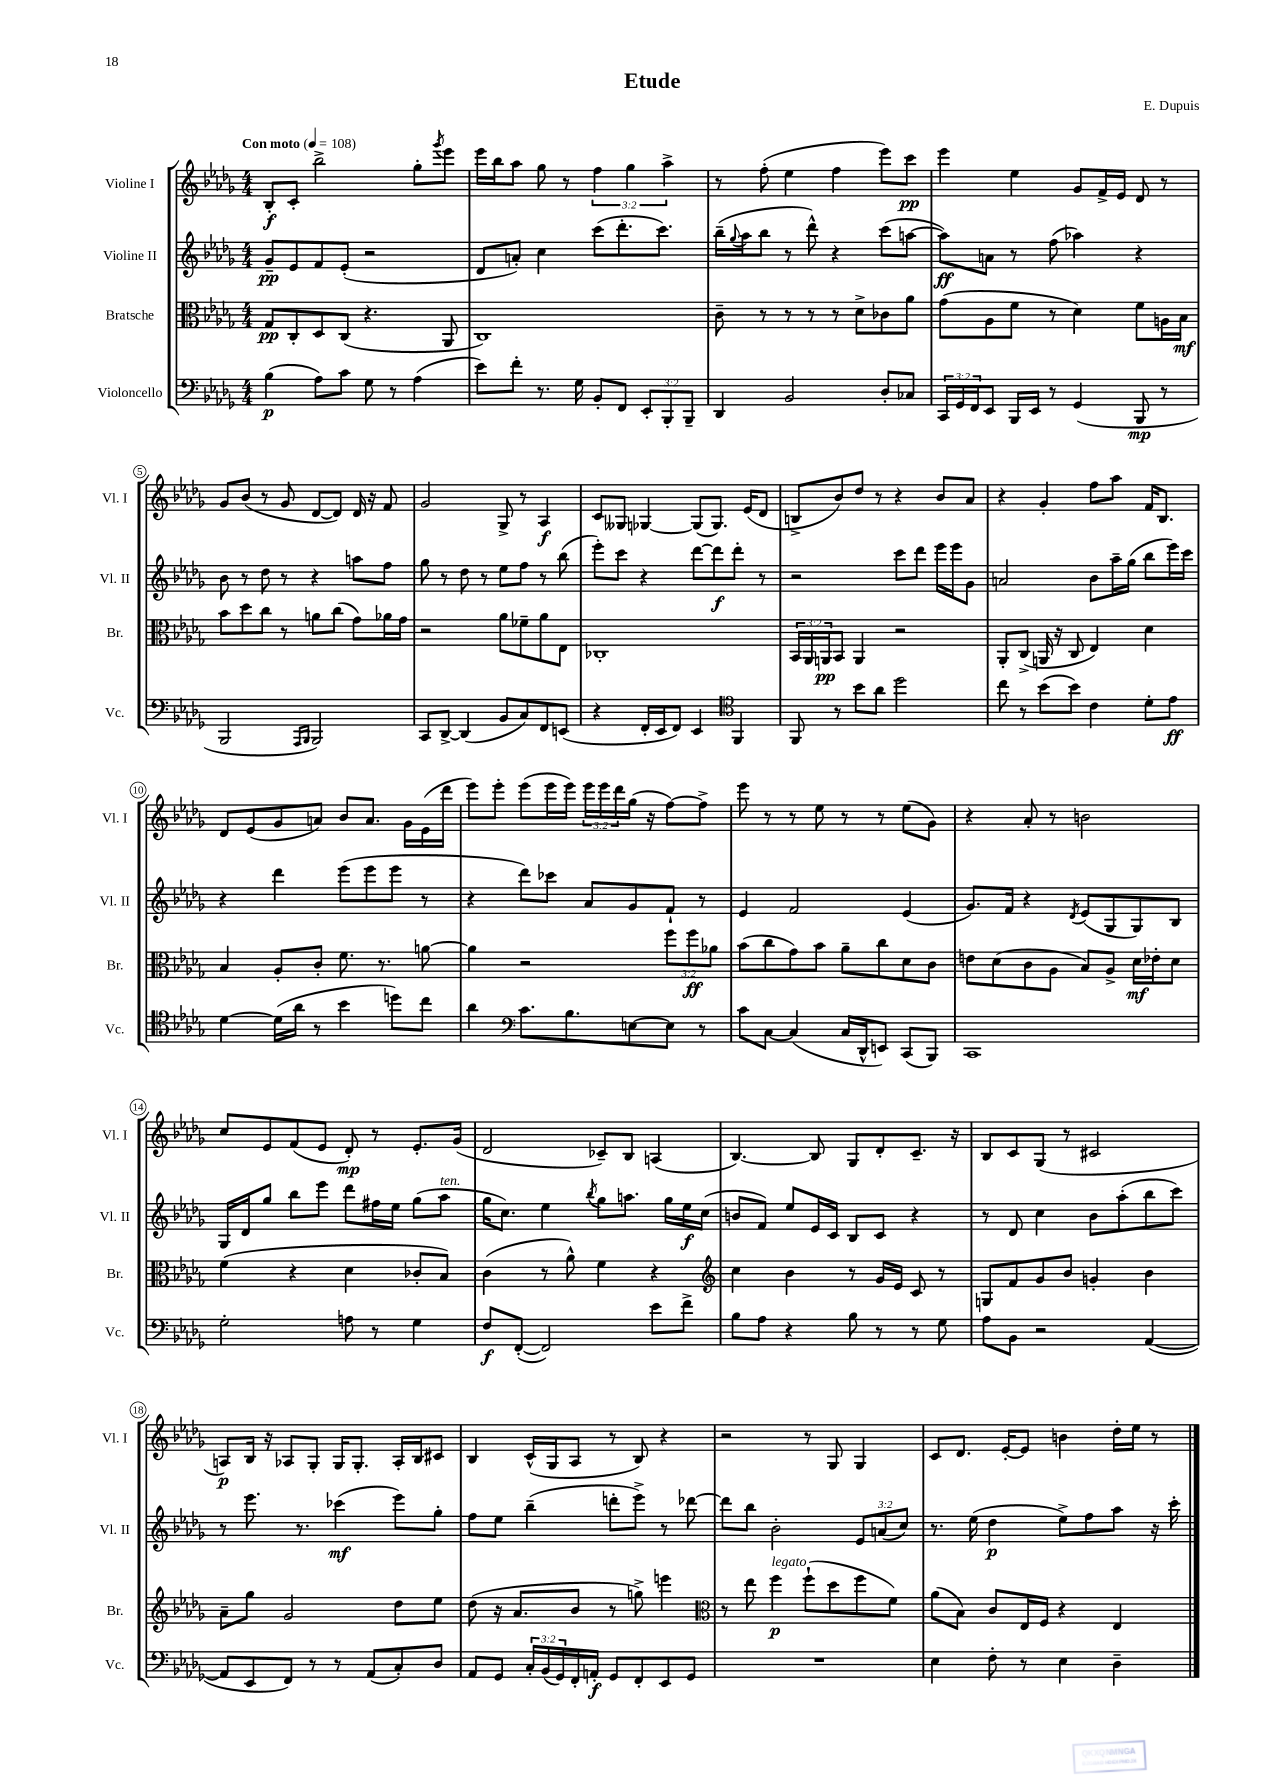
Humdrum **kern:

**kern	**dynam	**kern	**dynam	**kern	**dynam	**kern	**dynam
*part4	*part4	*part3	*part3	*part2	*part2	*part1	*part1
*staff4	*staff4	*staff3	*staff3	*staff2	*staff2	*staff1	*staff1
*I"Violoncello	*	*I"Bratsche	*	*I"Violine II	*	*I"Violine I	*
*I'Vc.	*	*I'Br.	*	*I'Vl. II	*	*I'Vl. I	*
*clefF4	*	*clefC3	*	*clefG2	*	*clefG2	*
*k[b-e-a-d-g-]	*	*k[b-e-a-d-g-]	*	*k[b-e-a-d-g-]	*	*k[b-e-a-d-g-]	*
*M4/4	*	*M4/4	*	*M4/4	*	*M4/4	*
*MM108	*	*MM108	*	*MM108	*	*MM108	*
=1	=1	=1	=1	=1	=1	=1	=1
!	!	!	!	!	!	!LO:TX:a:B:t=Con moto	!
(4B-\	p	8G-/L	pp	8g-~/L	pp	8B-'/L	f
.	.	8C'/	.	8e-/	.	8c'/J	.
8A-\L)	.	8D-/	.	8f/	.	2bb-^\	.
8c\J	.	(8C/J	.	(8e-'/J	.	.	.
8G-\	.	4.r	.	2r	.	.	.
8r	.	.	.	.	.	.	.
(4A-\	.	.	.	.	.	8gg-'\L	.
.	.	.	.	.	.	8qggg-/	.
.	.	8AA-/	.	.	.	8eee-\J	.
=2	=2	=2	=2	=2	=2	=2	=2
8e-\L)	.	1C)	.	8d-/L	.	16eee-\LL	.
.	.	.	.	.	.	16bb-\J	.
8f'\J	.	.	.	8an'/J)	.	8aa-\J	.
8.r	.	.	.	4cc\	.	8gg-\	.
.	.	.	.	.	.	8r	.
16G-\	.	.	.	.	.	.	.
8BB-'/L	.	.	.	(8ccc\L	.	6ff\	.
8FF/J	.	.	.	8.ddd-'\	.	.	.
.	.	.	.	.	.	6gg-\	.
12EE-'/L	.	.	.	.	.	.	.
.	.	.	.	8.ccc\J)	.	.	.
12BBB-'/	.	.	.	.	.	6aa-^\	.
12BBB-~/J	.	.	.	.	.	.	.
=3	=3	=3	=3	=3	=3	=3	=3
4DD-/	.	8c~\	.	(16bb-~\LL	.	8r	.
.	.	.	.	8qqgg-/	.	.	.
.	.	.	.	16aa-\J	.	.	.
.	.	8r	.	8bb-\J	.	(8ff'\	.
2BB-/	.	8r	.	8r	.	4ee-\	.
.	.	8r	.	8ddd-^^\)	.	.	.
.	.	8r	.	4r	.	4ff\	.
.	.	8d-^\L	.	.	.	.	.
8D-'/L	.	8c-X\	.	(8ccc\L	.	8eee-\L)	.
8C-X/J	.	8a-\J	.	[8aan\J	.	8ccc\J	pp
=4	=4	=4	=4	=4	=4	=4	=4
24CC/LL	.	(8g-\L	.	8aa\L])	ff	4eee-\	.
24GG-/	.	.	.	.	.	.	.
24FF/J	.	.	.	.	.	.	.
8EE-/J	.	8A-\	.	8an\J	.	.	.
16BBB-/LL	.	8f\J	.	8r	.	4ee-\	.
16EE-/JJ	.	.	.	.	.	.	.
8r	.	8r	.	(8ff\	.	.	.
(4GG-/	.	4d-\)	.	4aa-X\)	.	8g-/L	.
.	.	.	.	.	.	16f^/L	.
.	.	.	.	.	.	16e-/JJ	.
8BBB-/	mp	8f\L	.	4r	.	8d-/	.
8r	.	16An\L	.	.	.	8r	.
.	.	16B-\JJ	mf	.	.	.	.
!!LO:LB:g=z
=5	=5	=5	=5	=5	=5	=5	=5
2BBB-/	.	8b-\L	.	8b-\	.	8g-/L	.
.	.	8dd-\	.	8r	.	(8b-/J	.
.	.	8cc\J	.	8dd-\	.	8r	.
.	.	8r	.	8r	.	8g-/	.
16qqAAA-/LL	.	.	.	.	.	.	.
16qqBBB-/JJ	.	.	.	.	.	.	.
2BBB-/)	.	8an\L	.	4r	.	[8d-/L	.
.	.	(8cc\J	.	.	.	8d-/J])	.
.	.	8g-\L)	.	8aan\L	.	16d-/	.
.	.	.	.	.	.	16r	.
.	.	16a-X\L	.	8ff\J	.	8f/	.
.	.	16g-\JJ	.	.	.	.	.
=6	=6	=6	=6	=6	=6	=6	=6
8CC/L	.	2r	.	8gg-\	.	2g-/	.
[8DD-^/J	.	.	.	8r	.	.	.
(4DD-/]	.	.	.	8dd-\	.	.	.
.	.	.	.	8r	.	.	.
8BB-/L	.	8a-\L	.	8ee-\L	.	8G-^/	.
8C/)	.	8f-X~\	.	8ff\J	.	8r	.
8FF/	.	8a-\	.	8r	.	4A-/	f
(8EEn/J	.	8E-\J	.	(8bb-\	.	.	.
=7	=7	=7	=7	=7	=7	=7	=7
4r	.	1C-X'	.	8eee-'\L)	.	8c/L	.
.	.	.	.	8ccc\J	.	8G--X/J	.
16FF'/LL	.	.	.	4r	.	[4G-X/	.
16EE-/J	.	.	.	.	.	.	.
8FF/J)	.	.	.	.	.	.	.
4EE-/	.	.	.	[8ddd-\L	.	(8G-/L]	.
.	.	.	.	8ddd-\]	f	8.G-/J)	.
*clefC4	*	*	*	*	*	*	*
4FF/	.	.	.	8ddd-'\J	.	.	.
.	.	.	.	.	.	(16e-/KL	.
.	.	.	.	8r	.	8d-/J	.
=8	=8	=8	=8	=8	=8	=8	=8
8FF/	.	24BB-/LL	.	2r	.	8Bn^/L	.
.	.	24AA-/	.	.	.	.	.
.	.	24AAn/J	pp	.	.	.	.
8r	.	8BB-/J	.	.	.	8b-/)	.
8b-\L	.	4AA/	.	.	.	8dd-/J	.
8a-\J	.	.	.	.	.	8r	.
2dd-\	.	2r	.	8ccc\L	.	4r	.
.	.	.	.	8ddd-\J	.	.	.
.	.	.	.	16eee-\LL	.	8b-/L	.
.	.	.	.	16eee-\J	.	.	.
.	.	.	.	8g-\J	.	8a-/J	.
=9	=9	=9	=9	=9	=9	=9	=9
8cc\	.	8AA-'/L	.	2an/	.	4r	.
8r	.	(8C^/J	.	.	.	.	.
(8b-\L	.	16AAn/	.	.	.	4g-'/	.
.	.	16r	.	.	.	.	.
8b-\J)	.	8C/	.	.	.	.	.
4c\	.	4E-/)	.	8b-\L	.	8ff\L	.
.	.	.	.	16aa-~\L	.	8aa-\J	.
.	.	.	.	(16gg-\JJ	.	.	.
8d-'\L	.	4d-\	.	8bb-\L	.	16f/KL	.
.	.	.	.	.	.	8.B-/J	.
8e-\J	ff	.	.	16eee-\L)	.	.	.
.	.	.	.	16ccc\JJ	.	.	.
!!LO:LB:g=z
=10	=10	=10	=10	=10	=10	=10	=10
[4d-\	.	4B-/	.	4r	.	8d-/L	.
.	.	.	.	.	.	(8e-/	.
(16d-\LL]	.	8A-'/L	.	4ddd-\	.	8g-/	.
16a-\JJ	.	.	.	.	.	.	.
8r	.	8c'/J	.	.	.	8an/J)	.
4b-\	.	8.f\	.	(8eee-\L	.	8b-/L	.
.	.	.	.	8eee-\	.	8.a/J	.
.	.	8.r	.	.	.	.	.
8ddn\L)	.	.	.	8eee-\J	.	.	.
.	.	.	.	.	.	16g-\LL	.
8cc\J	.	[8an\	.	8r	.	(16e-\	.
.	.	.	.	.	.	16ddd-\JJ	.
=11	=11	=11	=11	=11	=11	=11	=11
4a-\	.	4a\]	.	4r	.	8eee-\L)	.
.	.	.	.	.	.	8eee-'\J	.
*clefF4	*	*	*	*	*	*	*
8.c\L	.	2r	.	8ddd-\L)	.	(8eee-\L	.
.	.	.	.	8ccc-X\J	.	16eee-\L	.
8.B-\	.	.	.	.	.	16eee-\JJ)	.
.	.	.	.	8a-/L	.	24eee-\LL	.
.	.	.	.	.	.	24eee-\	.
.	.	.	.	.	.	24ddd-\	.
[8En\	.	.	.	8g-/	.	(16gg-\JJ	.
.	.	.	.	.	.	16r	.
8E\J]	.	12ff\L	.	8f`/J	.	[8ff\L)	.
.	.	12ff\	ff	.	.	.	.
8r	.	.	.	8r	.	8ff^\J]	.
.	.	12a-X\J	.	.	.	.	.
=12	=12	=12	=12	=12	=12	=12	=12
8c\L	.	(8b-\L	.	4e-/	.	8eee-\	.
[8C\J	.	8cc\	.	.	.	8r	.
(4C/]	.	8g-\)	.	2f/	.	8r	.
.	.	8b-\J	.	.	.	8ee-\	.
16C/LL	.	8a-~\L	.	.	.	8r	.
16DD-^^/J	.	.	.	.	.	.	.
8EEn/J)	.	8cc\	.	.	.	8r	.
(8CC/L	.	8d-\	.	(4e-/	.	(8ee-\L	.
8BBB-/J)	.	8c\J	.	.	.	8g-\J)	.
=13	=13	=13	=13	=13	=13	=13	=13
1CC	.	8en\L	.	8.g-/L)	.	4r	.
.	.	(8d-\	.	.	.	.	.
.	.	.	.	16f/Jk	.	.	.
.	.	8c\	.	4r	.	8a-'/	.
.	.	8A-\J	.	.	.	8r	.
.	.	.	.	8qd-/	.	.	.
.	.	8B-/L)	.	(8e-/L	.	2bn\	.
.	.	8A-^/J	.	8G-/	.	.	.
.	.	16d-\LL	mf	8G-/)	.	.	.
.	.	16e-X'\J	.	.	.	.	.
.	.	8d-\J	.	8B-/J	.	.	.
!!LO:LB:g=z
=14	=14	=14	=14	=14	=14	=14	=14
2G-'\	.	(4f\	.	16G-/LL	.	8cc/L	.
.	.	.	.	16d-/J	.	.	.
.	.	.	.	8gg-/J	.	8e-/	.
.	.	4r	.	8bb-\L	.	(8f/	.
.	.	.	.	8eee-\J	.	8e-/J	.
8An\	.	4d-\	.	8ddd-\L	.	8d-'/)	mp
8r	.	.	.	16ff#X\L	.	8r	.
.	.	.	.	16ee-\JJ	.	.	.
4G-\	.	8c-X'/L	.	(8gg-\L	.	8.e-'/L	.
!	!	!	!	!LO:TX:a:i:t=ten.	!	!	!
.	.	8B-/J)	.	8aa-\J	.	.	.
.	.	.	.	.	.	(16g-/Jk	.
=15	=15	=15	=15	=15	=15	=15	=15
8F/L	f	(4c\	.	16gg-\KL	.	2d-/	.
.	.	.	.	8.cc\J)	.	.	.
([8FF'/J	.	.	.	.	.	.	.
2FF/])	.	8r	.	4ee-\	.	.	.
.	.	8a-^^\)	.	.	.	.	.
.	.	.	.	8qbb-/	.	.	.
.	.	4f\	.	8gg-\L	.	8c-X~/L)	.
.	.	.	.	8.aan\J	.	8B-/J	.
8e-\L	.	4r	.	.	.	(4An/	.
.	.	.	.	16gg-\LL	.	.	.
8f^\J	.	.	.	16ee-\	f	.	.
.	.	.	.	(16cc\JJ	.	.	.
=16	=16	=16	=16	=16	=16	=16	=16
*	*	*clefG2	*	*	*	*	*
8B-\L	.	4cc\	.	8bn/L	.	[4.B-/)	.
8A-\J	.	.	.	8f/J)	.	.	.
4r	.	4b-\	.	8ee-/L	.	.	.
.	.	.	.	16e-/L	.	8B-/]	.
.	.	.	.	16c/JJ	.	.	.
8B-\	.	8r	.	8B-/L	.	8G-/L	.
8r	.	16g-/LL	.	8c/J	.	8d-'/	.
.	.	16e-/JJ	.	.	.	.	.
8r	.	8c/	.	4r	.	8.c~/J	.
8G-\	.	8r	.	.	.	.	.
.	.	.	.	.	.	16r	.
=17	=17	=17	=17	=17	=17	=17	=17
8A-\L	.	8Gn/L	.	8r	.	8B-/L	.
8BB-\J	.	8f/	.	8d-/	.	8c/	.
2r	.	8g-/	.	4cc\	.	(8G-/J	.
.	.	8b-/J	.	.	.	8r	.
.	.	4gn'/	.	8b-\L	.	2c#X/	.
.	.	.	.	(8aa-'\	.	.	.
([4AA-/	.	4b-\	.	8bb-\	.	.	.
.	.	.	.	8ccc\J)	.	.	.
!!LO:LB:g=z
=18	=18	=18	=18	=18	=18	=18	=18
8AA-/L]	.	8a-~\L	.	8r	.	8An/L)	p
8EE-/	.	8gg-\J	.	8.eee-\	.	16B-/Jk	.
.	.	.	.	.	.	16r	.
8FF/J)	.	2g-/	.	.	.	8A-X/L	.
.	.	.	.	8.r	.	.	.
8r	.	.	.	.	.	8G-'/J	.
8r	.	.	.	(4ccc-X\	mf	16G-/KL	.
.	.	.	.	.	.	8.G-'/J	.
(8AA-/L	.	.	.	.	.	.	.
8C'/)	.	8dd-\L	.	8eee-\L)	.	16A-'/LL	.
.	.	.	.	.	.	16B-/J	.
8D-/J	.	8ee-\J	.	8gg-'\J	.	8c#X/J	.
=19	=19	=19	=19	=19	=19	=19	=19
8AA-/L	.	(8dd-\	.	8ff\L	.	4B-/	.
8GG-/J	.	16r	.	8ee-\J	.	.	.
.	.	8.a-/L	.	.	.	.	.
24C'/LL	.	.	.	(4bb-~\	.	(16c^^/LL	.
(24BB-/	.	.	.	.	.	.	.
.	.	.	.	.	.	16G-/J	.
24GG-/)	.	.	.	.	.	.	.
16FF'/	.	8b-/J	.	.	.	8A-/J	.
16AAn'/JJ	f	.	.	.	.	.	.
8GG-/L	.	8r	.	8dddn'\L	.	8r	.
8FF'/	.	8ggn^\)	.	8eee-^\J)	.	8B-/)	.
8EE-/	.	4eeen\	.	8r	.	4r	.
8GG-/J	.	.	.	[8ddd-X\	.	.	.
=20	=20	=20	=20	=20	=20	=20	=20
*	*	*clefC3	*	*	*	*	*
1r	.	8r	.	8ddd-\L]	.	2r	.
.	.	8ee-\	.	8bb-\J	.	.	.
!	!	!LO:TX:a:i:t=legato	!	!	!	!	!
.	.	4ff\	p	2b-'\	.	.	.
.	.	(8ff`\L	.	.	.	8r	.
.	.	8dd-\	.	.	.	8G-/	.
.	.	8ff\	.	12e-/L	.	4G-/	.
.	.	.	.	(12an/	.	.	.
.	.	8f\J)	.	.	.	.	.
.	.	.	.	12cc/J)	.	.	.
=21	=21	=21	=21	=21	=21	=21	=21
4E-\	.	(8a-\L	.	8.r	.	8c/L	.
.	.	8B-\J)	.	.	.	8.d-/J	.
.	.	.	.	(16ee-\	.	.	.
8F'\	.	8c/L	.	4dd-\	p	.	.
.	.	.	.	.	.	[16e-'/KL	.
8r	.	16E-/L	.	.	.	8e-/J]	.
.	.	16F/JJ	.	.	.	.	.
4E-\	.	4r	.	8ee-^\L)	.	4bn\	.
.	.	.	.	8ff\	.	.	.
4D-~\	.	4E-/	.	8aa-\J	.	16dd-'\LL	.
.	.	.	.	.	.	16ee-\JJ	.
.	.	.	.	16r	.	8r	.
.	.	.	.	16ccc'\	.	.	.
==	==	==	==	==	==	==	==
*-	*-	*-	*-	*-	*-	*-	*-
